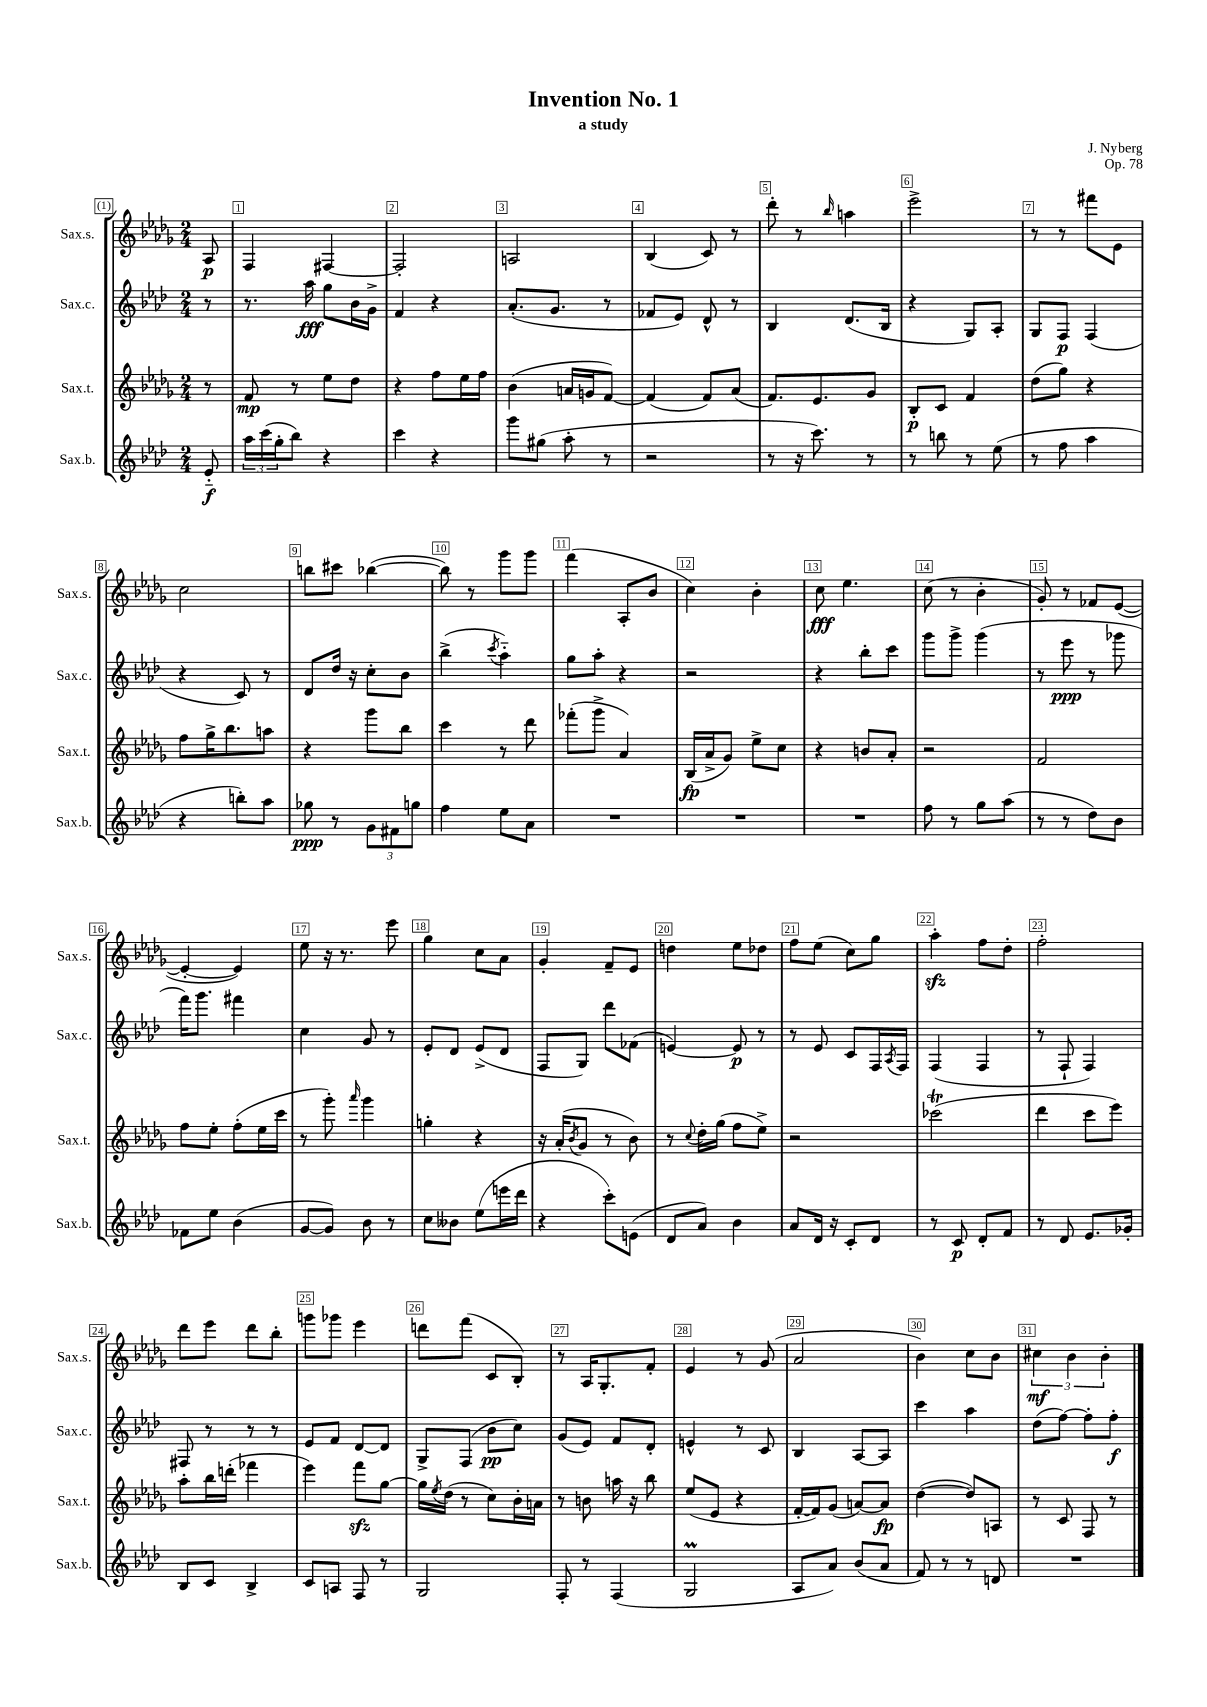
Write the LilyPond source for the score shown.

\header { title = "Invention No. 1" composer = "J. Nyberg" subtitle = "a study" opus = "Op. 78" }
<<
\new StaffGroup <<
\new Staff = "s0" \with { instrumentName = "Sax.s." shortInstrumentName = "Sax.s." } {
    \clef treble \key des \major \numericTimeSignature \time 2/4 \partial 8
    aes8\p |
    f4 fis4~ |
    fis2-. |
    a2 |
    bes4( c'8) r8 |
    des'''8-. r8 \grace { bes''16 } a''4 |
    ees'''2-> |
    r8 r8 fis'''8 ees'8 |
    c''2 |
    b''8 cis'''8 bes''4~( |
    bes''8) r8 ges'''8 ges'''8 |
    f'''4( aes8-. bes'8 |
    c''4) bes'4-. |
    c''8\fff ees''4. |
    c''8( r8 bes'4-. |
    ges'8-.) r8 fes'8 ees'8~( |
    ees'4~-. ees'4) |
    ees''8 r16 r8. ees'''8 |
    ges''4 c''8 aes'8 |
    ges'4-. f'8-- ees'8 |
    d''4 ees''8 des''8 |
    f''8 ees''8( c''8) ges''8 |
    aes''4-.\sfz f''8 des''8-. |
    f''2-. |
    des'''8 ees'''8 des'''8 bes''8-. |
    g'''8 ges'''8 ees'''4 |
    d'''8 f'''8( c'8 bes8-.) |
    r8 aes16 ges8.-. f'8-. |
    ees'4 r8 ges'8( |
    aes'2 |
    bes'4) c''8 bes'8 |
    \tuplet 3/2 { cis''4\mf bes'4 bes'4-. } \bar "|." |
}
\new Staff = "s1" \with { instrumentName = "Sax.c." shortInstrumentName = "Sax.c." } {
    \clef treble \key aes \major \numericTimeSignature \time 2/4 \partial 8
    r8 |
    r8. aes''16\fff g''8 bes'16 g'16-> |
    f'4 r4 |
    aes'8.-.( g'8. r8 |
    fes'8 ees'8) des'8-^ r8 |
    bes4 des'8.( bes16 |
    r4 g8) aes8-. |
    g8 f8\p f4( |
    r4 c'8) r8 |
    des'8 des''16 r16 c''8-. bes'8 |
    bes''4->( \acciaccatura { c'''8 } aes''4-_) |
    g''8 aes''8-. r4 |
    r2 |
    r4 bes''8-. c'''8 |
    g'''8 g'''8-> g'''4( |
    r8 ees'''8\ppp r8 ges'''8 |
    f'''16) g'''8. fis'''4 |
    c''4 g'8 r8 |
    ees'8-. des'8 ees'8->( des'8 |
    f8 g8) des'''8 fes'8( |
    e'4~) e'8\p r8 |
    r8 ees'8 c'8 f16 \acciaccatura { aes8 } f16 |
    f4( f4 |
    r8 f8-! f4) |
    fis8 r8 r8 r8 |
    ees'8 f'8 des'8~ des'8 |
    g8-> f8( bes'8\pp c''8) |
    g'8( ees'8) f'8 des'8-. |
    e'4-^ r8 c'8 |
    bes4 aes8~ aes8 |
    c'''4 aes''4 |
    des''8( f''8~) f''8-. f''8-.\f \bar "|." |
}
\new Staff = "s2" \with { instrumentName = "Sax.t." shortInstrumentName = "Sax.t." } {
    \clef treble \key des \major \numericTimeSignature \time 2/4 \partial 8
    r8 |
    f'8\mp r8 ees''8 des''8 |
    r4 f''8 ees''16 f''16 |
    bes'4( a'16 g'16 f'8~) |
    f'4( f'8) aes'8( |
    f'8.) ees'8. ges'8 |
    bes8-.\p c'8 f'4 |
    des''8( ges''8) r4 |
    f''8 ges''16-> bes''8. a''8 |
    r4 ges'''8 bes''8 |
    c'''4 r8 des'''8 |
    fes'''8-.( ges'''8-> aes'4) |
    bes16\fp( aes'16-> ges'8) ees''8-> c''8 |
    r4 b'8 aes'8-. |
    r2 |
    f'2 |
    f''8 ees''8-. f''8-.( ees''16 c'''16 |
    r8 ges'''8-.) \grace { aes'''16 } ges'''4 |
    g''4-. r4 |
    r16 aes'16-.( \acciaccatura { bes'8 } ges'8 r8 bes'8) |
    r8 \appoggiatura { c''8 } des''16-. ges''16( f''8 ees''8->) |
    r2 |
    ces'''2\trill( |
    des'''4 c'''8 ees'''8) |
    aes''8-. bes''16 d'''16-.( fes'''4 |
    ees'''4) f'''8\sfz ges''8~ |
    ges''16 \acciaccatura { ees''8 } des''16( r8 c''8) bes'16-. a'16 |
    r8 b'8 a''16 r16 bes''8 |
    ees''8( ees'8 r4 |
    f'16~-. f'16) ges'8( a'8~) a'8\fp |
    des''4~( des''8) a8 |
    r8 c'8 f8 r8 \bar "|." |
}
\new Staff = "s3" \with { instrumentName = "Sax.b." shortInstrumentName = "Sax.b." } {
    \clef treble \key aes \major \numericTimeSignature \time 2/4 \partial 8
    ees'8-_\f |
    \tuplet 3/2 { aes''16 c'''16( g''16-. } bes''8) r4 |
    c'''4 r4 |
    g'''8 gis''8( aes''8-. r8 |
    r2 |
    r8 r16 c'''8.) r8 |
    r8 b''8 r8 ees''8( |
    r8 f''8 aes''4 |
    r4 b''8-.) aes''8 |
    ges''8\ppp r8 \tuplet 3/2 { g'8 fis'8 g''8 } |
    f''4 ees''8 aes'8 |
    R2 |
    R2 |
    R2 |
    f''8 r8 g''8 aes''8( |
    r8 r8 des''8) bes'8 |
    fes'8 ees''8 bes'4( |
    g'8~ g'8) bes'8 r8 |
    c''8 beses'8 ees''8( e'''16 des'''16 |
    r4 c'''8-.) e'8( |
    des'8 aes'8) bes'4 |
    aes'8 des'16 r16 c'8-. des'8 |
    r8 c'8\p des'8-. f'8 |
    r8 des'8 ees'8. ges'16-. |
    bes8 c'8 bes4-> |
    c'8 a8 f8 r8 |
    g2 |
    f8-. r8 f4( |
    g2\prall |
    aes8 aes'8) bes'8( aes'8 |
    f'8) r8 r8 d'8 |
    R2 \bar "|." |
}
>>
>>
\layout { \context { \Score \override BarNumber.break-visibility = ##(#f #t #t) barNumberVisibility = #all-bar-numbers-visible \override BarNumber.stencil = #(make-stencil-boxer 0.1 0.3 ly:text-interface::print) } }
